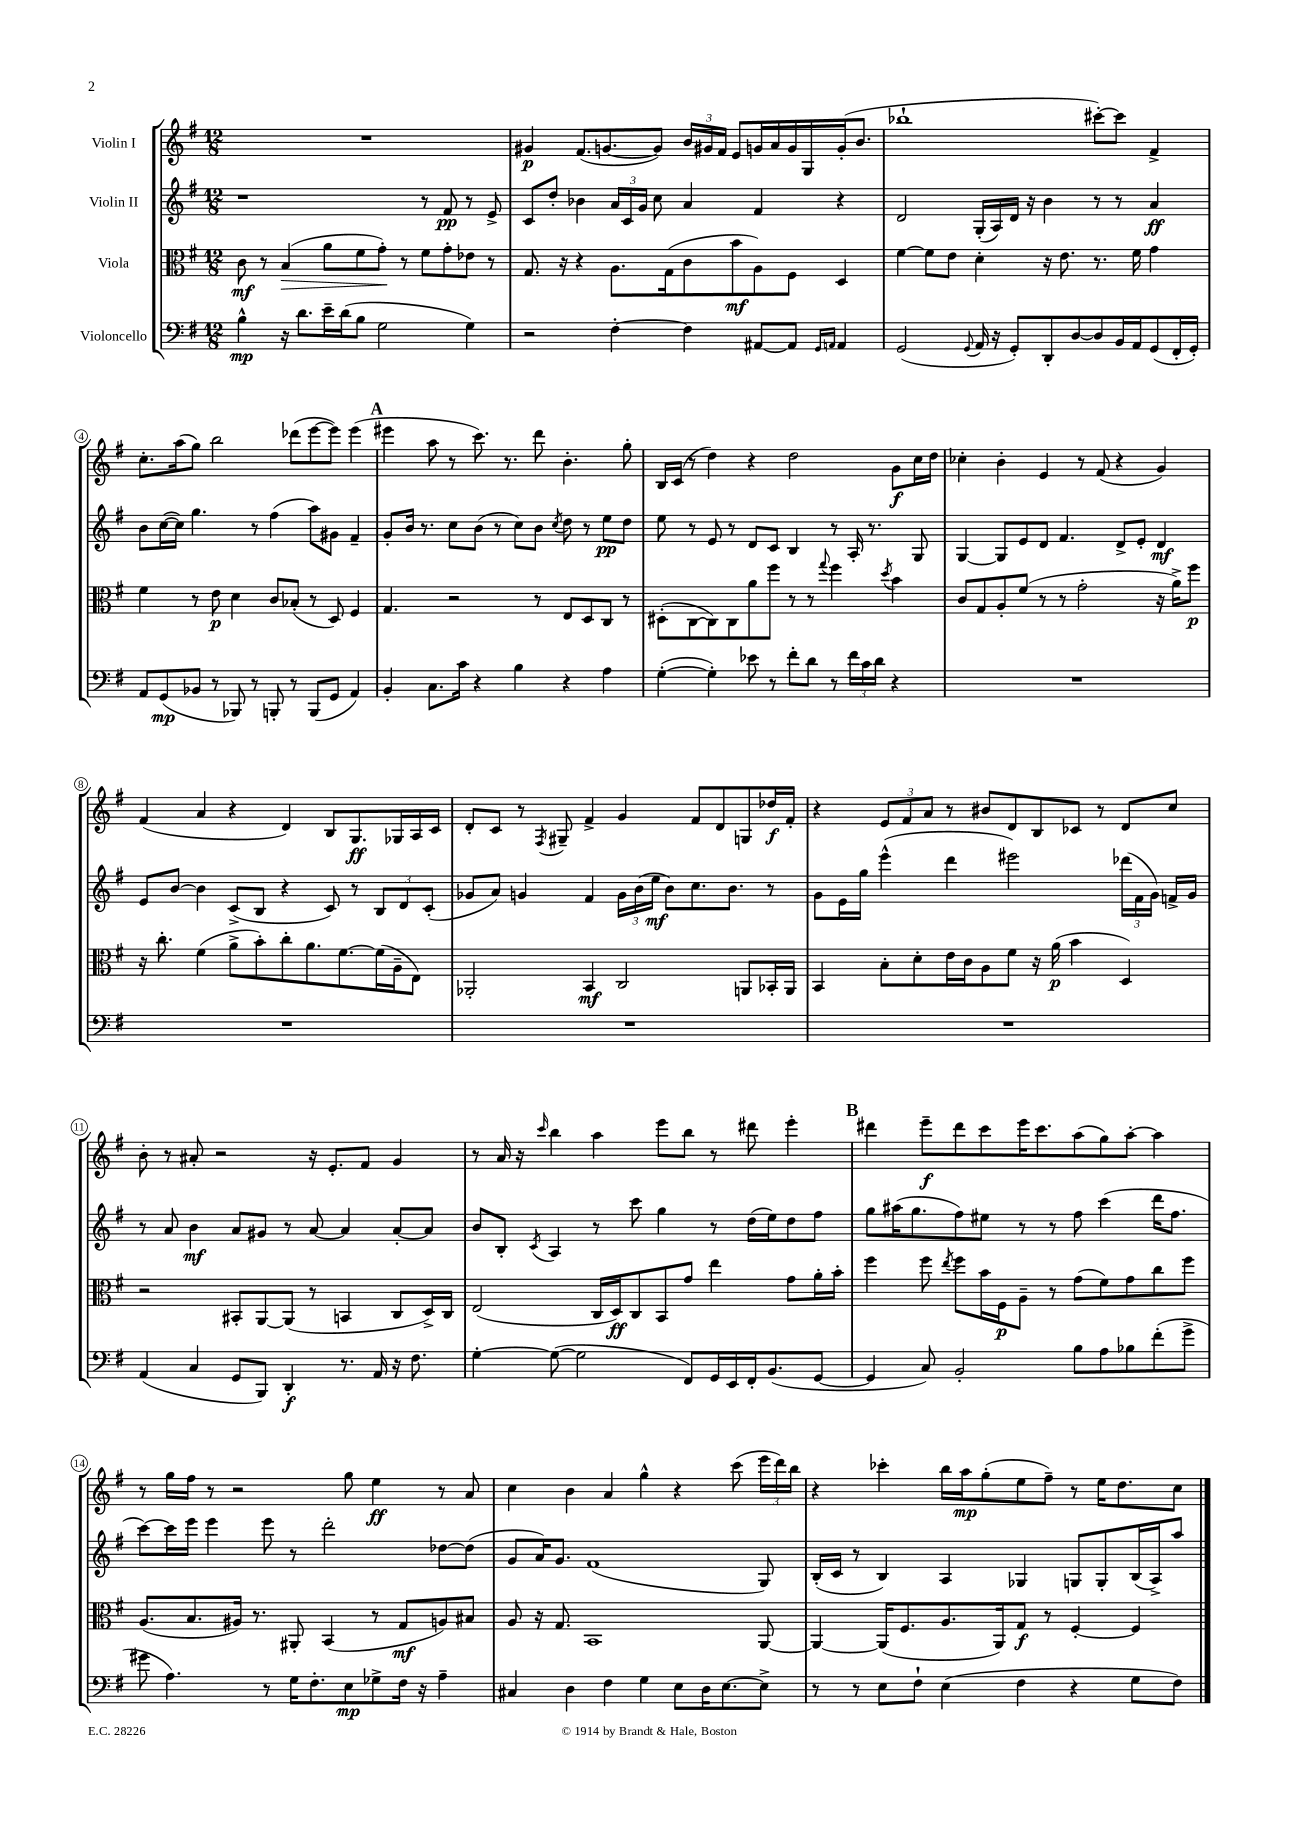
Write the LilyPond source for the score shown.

<<
\new StaffGroup <<
\new Staff = "s0" \with { instrumentName = "Violin I" } {
    \clef treble \key g \major \numericTimeSignature \time 12/8
    \autoBeamOff R1. |
    gis'4\p fis'8.[( g'8.~ g'8]) \tuplet 3/2 { b'16[ gis'16 fis'16] } e'8[ g'16 a'16 g'16 g16 g'16-.( b'8.] |
    bes''1-! cis'''8[~-.) cis'''8] fis'4-> |
    c''8.[-. a''16( g''8]) b''2 des'''8[( e'''8~ e'''8]) e'''4( |
    \mark \markup { \bold "A" } eis'''4 a''8 r8 c'''8.) r8. d'''8 b'4.-. g''8-. |
    b16[ c'16]( r8 d''4) r4 d''2 g'8[\f c''16 d''16] |
    ces''4-. b'4-. e'4 r8 fis'8( r4 g'4) |
    fis'4( a'4 r4 d'4) b8[ g8.\ff ges16 a16 c'16] |
    d'8[-. c'8] r8 \acciaccatura { fis8 } gis8-- fis'4-> g'4 fis'8[ d'8 g8 des''16\f fis'16]-. |
    r4 \tuplet 3/2 { e'8[ fis'8 a'8] } r8 bis'8[ d'8 b8 ces'8] r8 d'8[ c''8] |
    b'8-. r8 ais'8-. r2 r16 e'8.[-. fis'8] g'4 |
    r8 a'16 r16 \grace { c'''16 } b''4 a''4 e'''8[ b''8] r8 dis'''8 e'''4-. |
    \mark \markup { \bold "B" } dis'''4 e'''8[--\f dis'''8 c'''8 e'''16 c'''8. a''8( g''8) a''8]~-. a''4 |
    r8 g''16[ fis''16] r8 r2 g''8 e''4\ff r8 a'8 |
    c''4 b'4 a'4 g''4-^ r4 c'''8( \tuplet 3/2 { e'''16[ d'''16) b''16] } |
    r4 ces'''4-. b''16[ a''16\mp g''8-.( e''8 fis''8]--) r8 e''16[ d''8. c''8] \bar "|." |
}
\new Staff = "s1" \with { instrumentName = "Violin II" } {
    \clef treble \key g \major \numericTimeSignature \time 12/8
    \autoBeamOff r1 r8 fis'8\pp r8 e'8-> |
    c'8[ d''8]-. bes'4 \tuplet 3/2 { a'16[ c'16 g'16] } c''8 a'4 fis'4 r4 |
    d'2 g16[-.( a16) d'16] r16 b'4 r8 r8 a'4\ff |
    b'8[ c''16~( c''16]) g''4. r8 fis''4( a''8[) gis'8] fis'4-- |
    \mark \markup { \bold "A" } g'8[-. b'16] r8. c''8[ b'8]( r8 c''8[) b'8] \acciaccatura { c''8 } d''8 r8 e''8[\pp d''8] |
    e''8 r8 e'8 r8 d'8[ c'8] b4 r8 a16-. r8. g8 |
    g4~ g8[ e'8 d'8] fis'4. d'8[-> e'8]-. d'4\mf |
    e'8[ b'8]~ b'4 c'8[->( b8] r4 c'8) r8 \tuplet 3/2 { b8[ d'8 c'8]-.( } |
    ges'8[ a'8]) g'4 fis'4 \tuplet 3/2 { g'16[ b'16( e''16]\mf } b'8[) c''8. b'8.] r8 |
    g'8[ e'16 g''16] e'''4-^( d'''4 eis'''2) \tuplet 3/2 { des'''16[( fis'16 g'16]) } f'16[-> g'16] |
    r8 a'8 b'4\mf a'8[ gis'8] r8 a'8~ a'4 a'8[~-. a'8] |
    b'8[ b8]-. \acciaccatura { c'8 } a4 r8 c'''8 g''4 r8 d''16[( e''16) d''8 fis''8] |
    \mark \markup { \bold "B" } g''8[ ais''16( g''8. fis''8) eis''8] r8 r8 fis''8 c'''4( d'''16[ fis''8.] |
    c'''8[~) c'''16 e'''16] e'''4 e'''8 r8 d'''2-. des''8[~ des''8]( |
    g'8[ a'16) g'8.] fis'1( g8) |
    b16[-.( c'16] r8 b4) a4 ges4 g8[ g8-. b16( a16->) a''8] \bar "|." |
}
\new Staff = "s2" \with { instrumentName = "Viola" } {
    \clef alto \key g \major \numericTimeSignature \time 12/8
    \autoBeamOff c'8\mf r8 b4\>( a'8[ fis'8 g'8]-.\!) r8 fis'8[ g'8-. ees'8] r8 |
    g8. r16 r4 a8.[ g16( c'8 b'8\mf a8) fis8] d4 |
    fis'4~ fis'8[ e'8] d'4-. r16 e'8. r8. fis'16 g'4 |
    fis'4 r8 e'8\p d'4 c'8[ bes8]-.( r8 d8) fis4 |
    \mark \markup { \bold "A" } g4. r2 r8 e8[ d8 c8] r8 |
    dis8[-.( c8~ c8) c8 a'8 fis''8] r8 r8 \appoggiatura { g''8 } fis''4 \acciaccatura { d''8 } b'4 |
    c'8[ g8 a8-. fis'8]( r8 r8 g'2-. r16 a'16[->) fis''8]\p |
    r16 c''8.-. fis'4( a'8[-> b'8-.) c''8-. a'8. fis'8.~ fis'16( a16-- e8]) |
    aes,2-. b,4\mf c2 a,8[ bes,16-. a,16] |
    b,4 b8[-. d'8-. e'16 c'16 a8 fis'8] r16 a'16\p( b'4 d4) |
    r2 bis,8[-. a,8~ a,8]( r8 b,4 c8[ d16->) c16] |
    e2( c16[ d16\ff) c8 b,8 g'8] e''4 g'8[ a'16-. b'16]-. |
    \mark \markup { \bold "B" } fis''4 fis''8 \acciaccatura { e''8 } fis''8[ b'16 fis16\p a8]-- r8 g'8[( fis'8) g'8 c''8 fis''8] |
    a8.[( b8. ais16]) r8. ais,8-. b,4( r8 g8[\mf a8) bis8] |
    a8 r16 g8. b,1 a,8~ |
    a,4~ a,16[( fis8. a8. a,16) g8]\f r8 fis4~-. fis4 \bar "|." |
}
\new Staff = "s3" \with { instrumentName = "Violoncello" } {
    \clef bass \key g \major \numericTimeSignature \time 12/8
    \autoBeamOff b4-^\mp r16 d'8.[ e'16-- d'16( b8] g2 g4) |
    r2 fis4~-. fis4 ais,8[~ ais,8] \grace { g,16[ a,16] } a,4 |
    g,2( \appoggiatura { g,8 } a,16 r16 g,8[-.) d,8-. d8~ d8 b,16 a,16 g,8( fis,16-. g,16]-.) |
    a,8[ g,8\mp( bes,8] r8 bes,,8) r8 b,,8-. r8 b,,8[( g,8] a,4) |
    \mark \markup { \bold "A" } b,4-. c8.[ c'16] r4 b4 r4 a4 |
    g4~-.( g4-.) ees'8 r8 fis'8[-. d'8] r8 \tuplet 3/2 { fis'16[ c'16 d'16] } r4 |
    R1. |
    R1. |
    R1. |
    R1. |
    a,4( c4 g,8[ b,,8]) d,4-.\f r8. a,16 r16 fis8. |
    g4~-. g8~( g2 fis,8[) g,16 e,16 fis,16-. b,8.( g,8]~ |
    \mark \markup { \bold "B" } g,4 c8) b,2-. b8[ a8 bes8 fis'8-.( g'8]-> |
    gis'8 a4.) r8 g16[ fis8.-. e8\mp ges8-> fis16] r16 a4-- |
    cis4 d4 fis4 g4 e8[ d16 e8.~ e8]-> |
    r8 r8 e8[ fis8]-! e4( fis4 r4 g8[ fis8]) \bar "|." |
}
>>
>>
\layout { \context { \Score \override BarNumber.stencil = #(make-stencil-circler 0.1 0.3 ly:text-interface::print) } }
